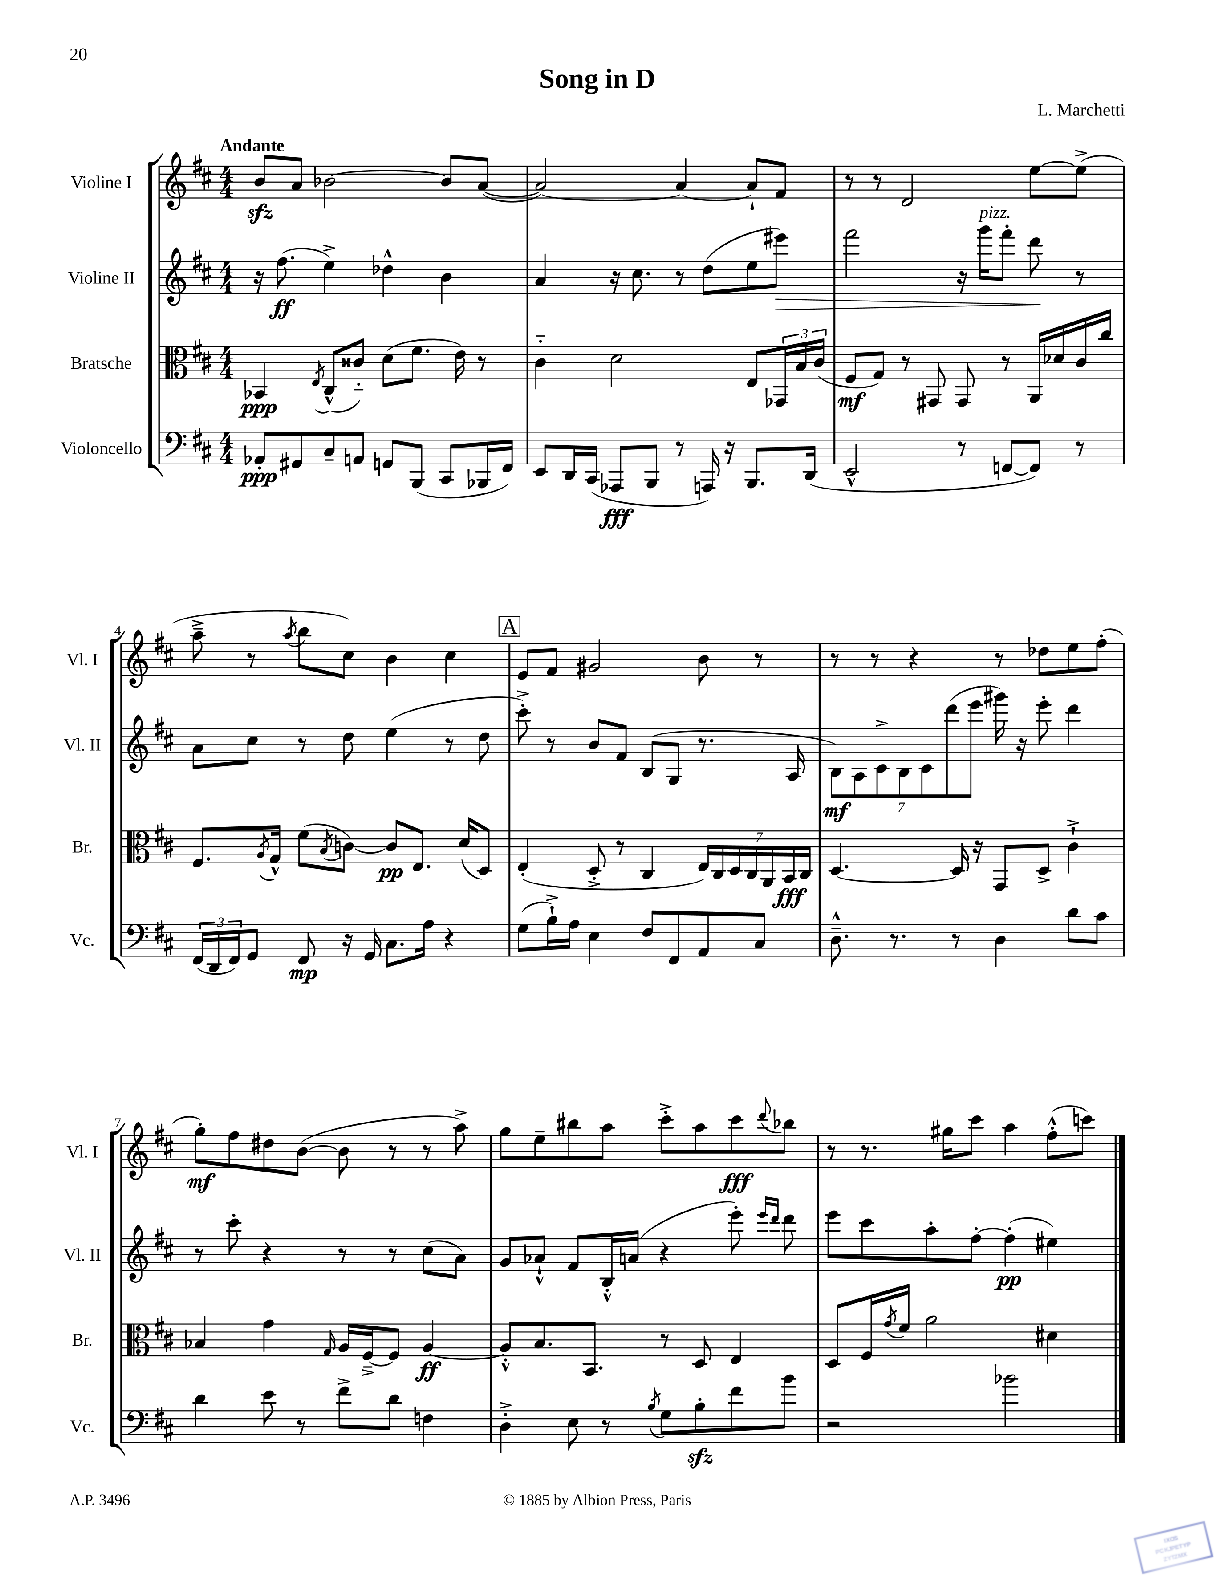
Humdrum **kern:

**kern	**kern	**kern	**kern
*staff4	*staff3	*staff2	*staff1
*clefF4	*clefC3	*clefG2	*clefG2
*k[f#c#]	*k[f#c#]	*k[f#c#]	*k[f#c#]
*M4/4	*M4/4	*M4/4	*M4/4
8AA-'/L	4BB-/	16r	8b/L
.	.	(8.ff#\	.
8GG#/	.	.	8a/J
.	8qE/	.	.
8C#~/	(8C#^^/L	4ee^\)	[2b-\
8AA/J	8c##'~/J)	.	.
8GG/L	(8d\L	4dd-^^\	.
(8BBB/J	8.f#\J	.	.
8CC#/L	.	4b\	8b-/]L
.	16e\)	.	.
16BBB-/L	8r	.	([8a/J
16FF#/JJ)	.	.	.
=	=	=	=
8EE/L	4c#'~\	4a/	2a/_)
16DD/L	.	.	.
(16CC#/JJ	.	.	.
8AAA-/L	2d\	16r	.
.	.	8.cc#\	.
8BBB/J	.	.	.
8r	.	8r	4a/_
16AAA/)	.	(8dd\L	.
16r	.	.	.
8.BBB/L	8E/L	8ee\	8a`/]L
.	24GG-/L	8eee#\J)	8f#/J
.	24B/	.	.
(16DD/Jk	.	.	.
.	(24c#/JJ	.	.
=	=	=	=
2EE^^/	8F#/L	2fff#\	8r
.	8G/J)	.	8r
.	8r	.	2d/
.	8GG#/	.	.
8r	8GG#/	16r	.
.	.	16ggg\LK	.
[8FF/L	8r	8fff#'\J	.
8FF/]J)	16AA/LL	8ddd\	[8ee\L
.	16d-/	.	.
8r	16c#/	8r	(8ee^\]J
.	16cc#/JJ	.	.
=	=	=	=
(24FF#/LL	8.F#/L	8a\L	8aa~^\
24DD/	.	.	.
24FF#/J)	.	.	.
8GG/J	.	8cc#\J	8r
.	8qA/	.	.
.	16G^^/Jk	.	.
.	.	.	8qaa/
8FF#/	(8f#\L	8r	8bb\L
.	8qB/	.	.
16r	[8c\J)	8dd\	8cc#\J)
16GG/	.	.	.
8.C#\L	8c/]L	(4ee\	4b\
.	8.E/J	.	.
16A\Jk	.	.	.
4r	.	8r	4cc#\
.	(16d/LK	.	.
.	8D/J)	8dd\	.
=	=	=	=
(8G\L	(4E'/	8ccc#'^\)	8e/L
16B`^\L)	.	8r	8f#/J
16A\JJ	.	.	.
4E\	8D'^/	8b/L	2g#/
.	8r	8f#/J	.
8F#/L	4C#/	(8B/L	.
8FF#/	.	8G/J	.
8AA/	28E/LL)	8.r	8b\
.	28C#/	.	.
.	28D/	.	.
.	28C#/	.	.
8C#/J	.	.	8r
.	28AA/	.	.
.	28BB/	.	.
.	.	16A/	.
.	28C#/JJ	.	.
=	=	=	=
8.D~^^\	[4.D/	14B\L)	8r
.	.	14A\	.
.	.	.	8r
.	.	14c#^\	.
8.r	.	.	.
.	.	14B\	.
.	.	.	4r
.	.	14c#\	.
.	.	(14ddd\	.
8r	16D/]	.	.
.	.	14eee\J	.
.	16r	.	.
4D\	8GG/L	16ggg#\)	8r
.	.	16r	.
.	8D^/J	8eee'\	8dd-\L
8d\L	4c#`^\	4ddd\	8ee\
8c#\J	.	.	(8ff#'\J
=	=	=	=
4d\	4B-/	8r	8gg'\L)
.	.	8ccc#'\	8ff#\
8e\	4g\	4r	8dd#\
8r	.	.	([8b\J
.	16qqG/	.	.
8f#^\L	16A/LL	8r	8b\]
.	[16F#~^/J	.	.
8d\J	8F#/]J	8r	8r
4F\	[4A/	(8cc#\L	8r
.	.	8a\J)	8aa^\)
=	=	=	=
4D'^\	8A'^^/]L	8g/L	8gg\L
.	8.B/	8a-`^^/J	8ee~\
8E\	.	8f#/L	8bb#\
.	8.BB/J	.	.
8r	.	16B'^^/L	8aa\J
.	.	(16a/JJ	.
8qB/	.	.	.
8G\L	8r	4r	8ccc#'^\L
8B'\	8D/	.	8aa\
8f#\	4E/	8eee'\)	8ccc#\
.	.	16qqeee/LL	.
.	.	16qqddd/JJ	8qqddd/
8b\J	.	8ddd\	8bb-\J
=	=	=	=
2r	8D/L	8eee\L	8r
.	16F#/L	8ccc#\	8.r
.	8qg/	.	.
.	16f#/JJ	.	.
.	2a\	8aa'\	.
.	.	.	16gg#\LK
.	.	[8ff#'\J	8ccc#\J
2b-\	.	(4ff#'\]	4aa\
.	4d#\	4ee#\)	(8ff#'^^\L
.	.	.	8ccc\J)
==	==	==	==
*-	*-	*-	*-
